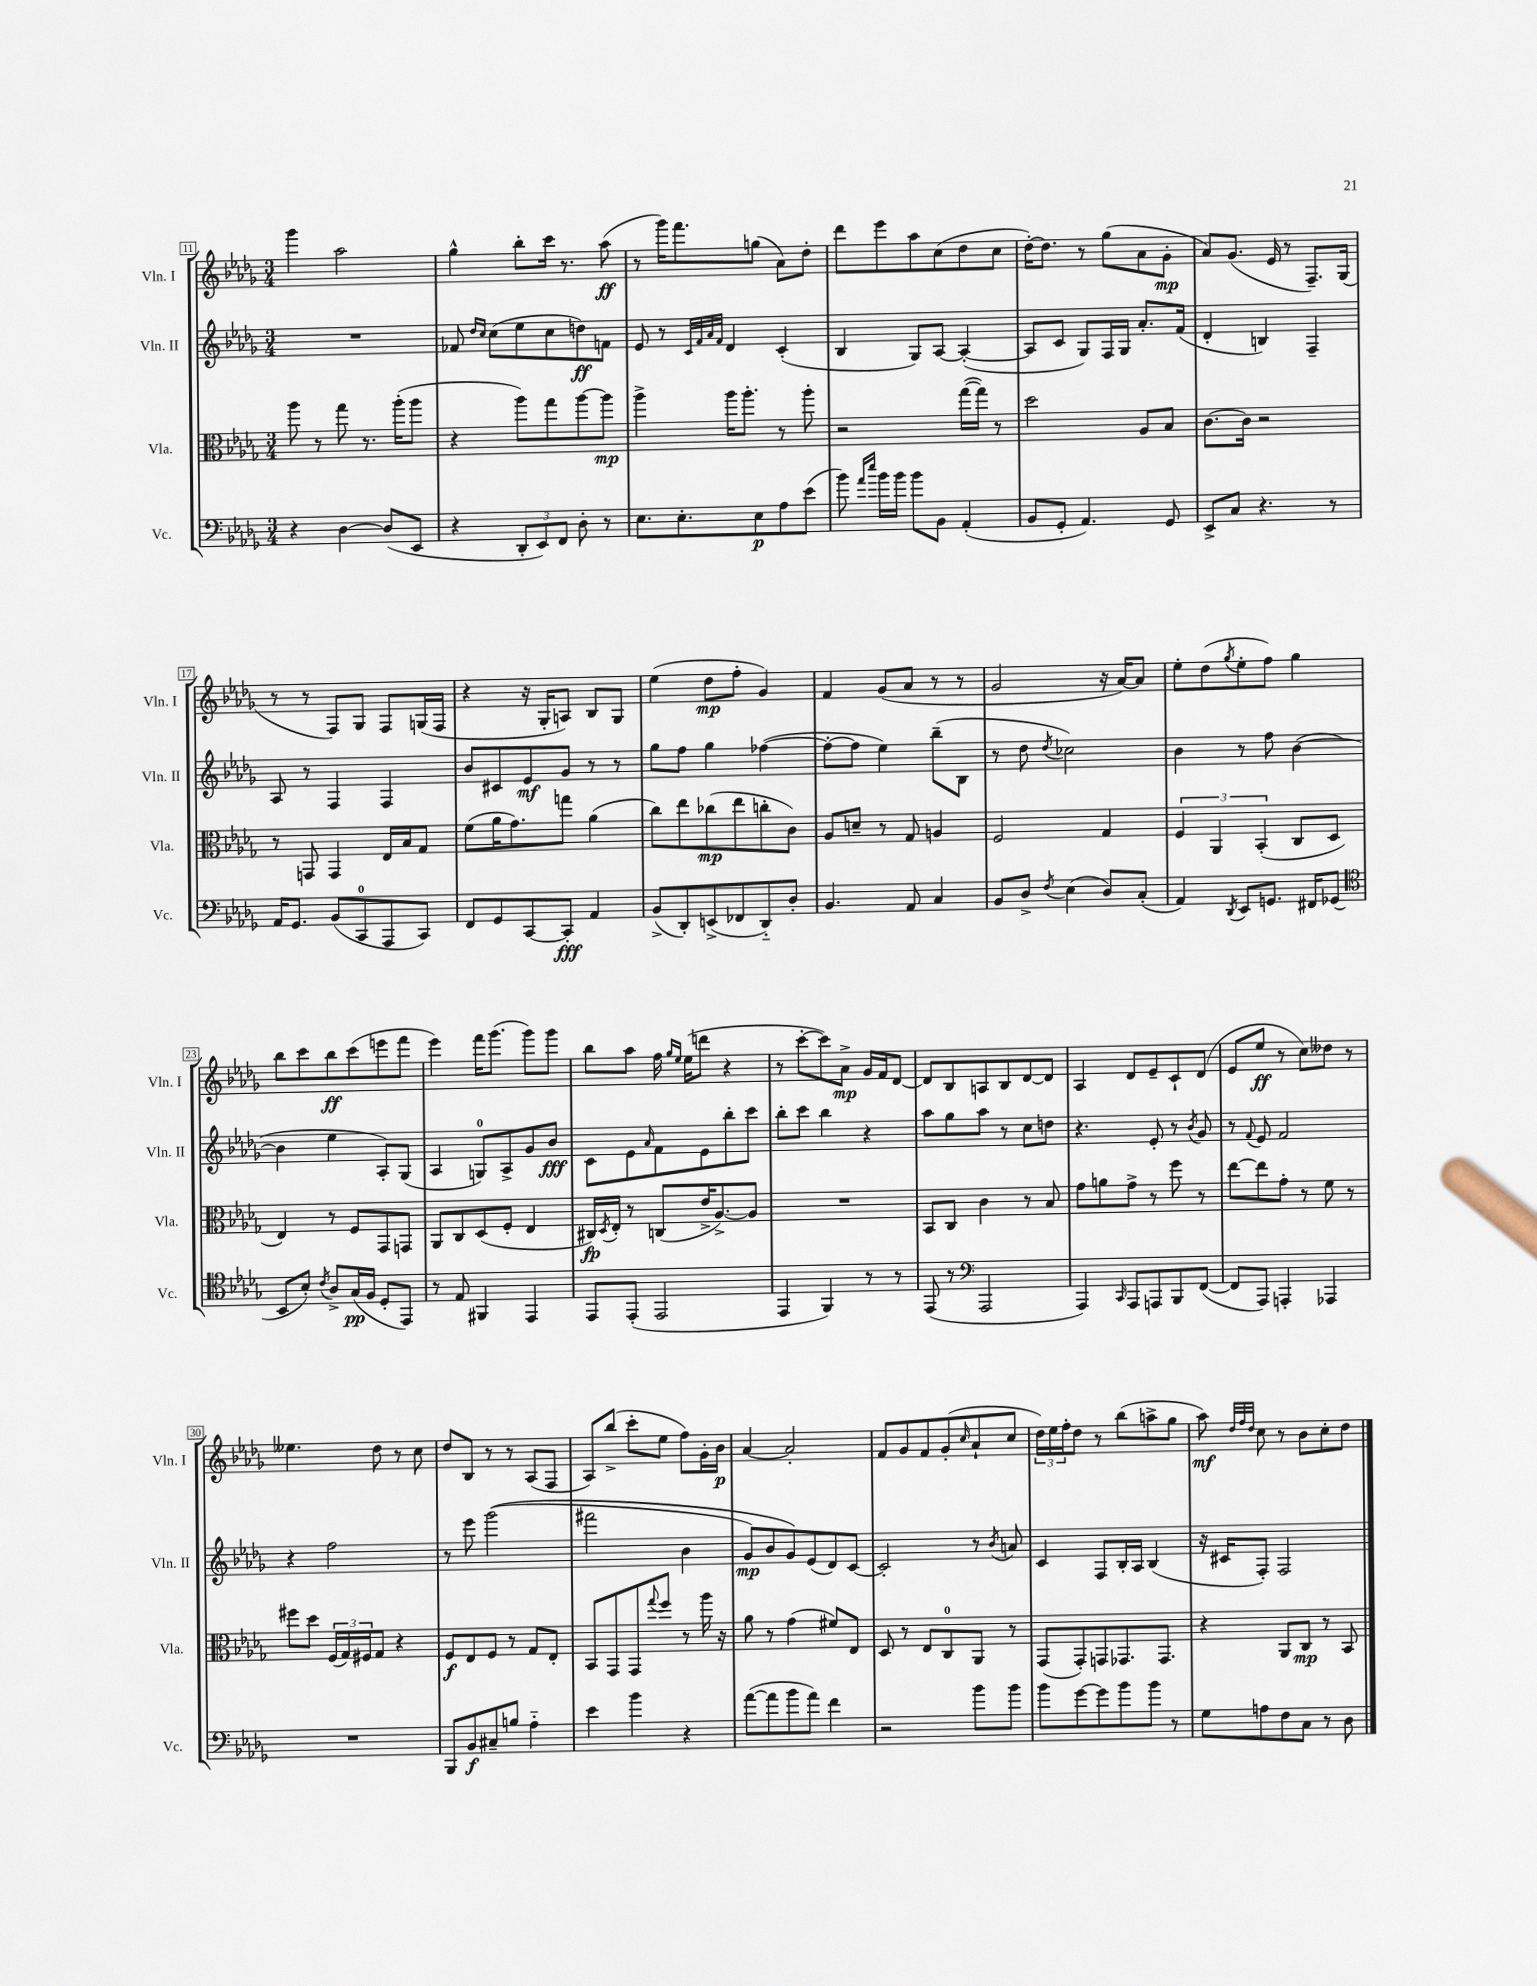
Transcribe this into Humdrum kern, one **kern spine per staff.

**kern	**dynam	**kern	**dynam	**kern	**dynam	**kern	**dynam
*part4	*part4	*part3	*part3	*part2	*part2	*part1	*part1
*staff4	*staff4	*staff3	*staff3	*staff2	*staff2	*staff1	*staff1
*I"Vc.	*	*I"Vla.	*	*I"Vln. II	*	*I"Vln. I	*
*I'Vc.	*	*I'Vla.	*	*I'Vln. II	*	*I'Vln. I	*
*clefF4	*	*clefC3	*	*clefG2	*	*clefG2	*
*k[b-e-a-d-g-]	*	*k[b-e-a-d-g-]	*	*k[b-e-a-d-g-]	*	*k[b-e-a-d-g-]	*
*M3/4	*	*M3/4	*	*M3/4	*	*M3/4	*
=11	=11	=11	=11	=11	=11	=11	=11
4r	.	8aa-\	.	2.r	.	4ggg-\	.
.	.	8r	.	.	.	.	.
[4D-\	.	8gg-\	.	.	.	2aa-\	.
.	.	8.r	.	.	.	.	.
(8D-/L]	.	.	.	.	.	.	.
.	.	(16aa-'\KL	.	.	.	.	.
8EE-/J	.	8aa-\J	.	.	.	.	.
=12	=12	=12	=12	=12	=12	=12	=12
4r	.	4r	.	8f-X/	.	4gg-^^\	.
.	.	.	.	16qqdd-/LL	.	.	.
.	.	.	.	16qqcc/JJ	.	.	.
.	.	.	.	(8cc\L	.	.	.
12DD-'/L	.	8aa-\L)	.	8ee-\	.	8bb-'\L	.
12EE-/)	.	.	.	.	.	.	.
.	.	8gg-\	.	8cc\	.	16ccc\Jk	.
12FF/J	.	.	.	.	.	.	.
.	.	.	.	.	.	8.r	.
8D-'\	.	[8aa-\	.	8ddn\)	ff	.	.
8r	.	8aa-\J]	mp	8fn\J	.	(8aa-\	ff
=13	=13	=13	=13	=13	=13	=13	=13
8.E-\L	.	4aa-^\	.	8e-/	.	8r	.
.	.	.	.	8r	.	16ggg-\KL)	.
8.E-'\	.	.	.	.	.	8.fff\	.
.	.	.	.	32qqc/LLL	.	.	.
.	.	.	.	32qqf/	.	.	.
.	.	.	.	32qqa-/	.	.	.
.	.	.	.	32qqf/JJJ	.	.	.
.	.	16aa-\KL	.	4d-/	.	.	.
.	.	8.aa-'\J	.	.	.	.	.
8E-\	p	.	.	.	.	(8ggn\J	.
8A-\	.	8r	.	(4c'/	.	8a-\L)	.
(8e-\J	.	8aa-'\	.	.	.	8dd-'\J	.
=14	=14	=14	=14	=14	=14	=14	=14
8b-\)	.	2r	.	4B-/	.	8ddd-\L	.
16qqa-/LL	.	.	.	.	.	.	.
16qqee-/JJ	.	.	.	.	.	.	.
16b-\LL	.	.	.	.	.	8eee-\	.
16b-\JJ	.	.	.	.	.	.	.
8b-\L	.	.	.	8G-/L)	.	8aa-\	.
8BB-\J	.	.	.	[8A-/J	.	(8cc\	.
(4AA-'/	.	([16gg-\LL	.	(4A-'/_	.	8dd-\	.
.	.	16gg-\JJ])	.	.	.	.	.
.	.	8r	.	.	.	8cc\J	.
=15	=15	=15	=15	=15	=15	=15	=15
8BB-/L	.	2dd-\	.	8A-/L]	.	[16dd-'\KL)	.
.	.	.	.	.	.	8.dd-\J]	.
8GG-'/J	.	.	.	8c/J	.	.	.
4.AA-/)	.	.	.	8G-/L)	.	8r	.
.	.	.	.	16F/L	.	(8gg-\L	.
.	.	.	.	16G-/JJ	.	.	.
.	.	8A-/L	.	8.a-'/L	.	8a-\	.
8GG-/	.	8B-/J	.	.	.	8g-'\J	mp
.	.	.	.	(16f/Jk	.	.	.
=16	=16	=16	=16	=16	=16	=16	=16
8EE-^/L	.	[8.c\L	.	4d-'/	.	8a-/L)	.
8C/J	.	.	.	.	.	(8.g-/J	.
.	.	16c\Jk]	.	.	.	.	.
4.r	.	2r	.	4Bn/)	.	.	.
.	.	.	.	.	.	16e-/	.
.	.	.	.	.	.	8r	.
.	.	.	.	4F~/	.	8.F~/L)	.
8r	.	.	.	.	.	.	.
.	.	.	.	.	.	(16G-/Jk	.
!!LO:LB:g=z
=17	=17	=17	=17	=17	=17	=17	=17
16AA-/KL	.	8r	.	8A-/	.	8r	.
8.GG-/J	.	.	.	.	.	.	.
.	.	8GGn/	.	8r	.	8r	.
(8BB-/L	.	4GG/	.	4F/	.	8F/L)	.
8CC/	.	.	.	.	.	8G-/J	.
8AAA-/	.	16E-/LL	.	4F/	.	8F/L	.
.	.	16B-/J	.	.	.	.	.
8CC/J)	.	8G-/J	.	.	.	(16Gn/L	.
.	.	.	.	.	.	16F/JJ	.
=18	=18	=18	=18	=18	=18	=18	=18
8FF/L	.	(8f\L	.	8b-/L	.	4r	.
8GG-/	.	16a-\K	.	8c#X/	.	.	.
.	.	8.g-\)	.	.	.	.	.
[8CC/	.	.	.	8e-/	mf	16r	.
.	.	.	.	.	.	16G-'/KL	.
8CC'/J]	fff	8ggn\J	.	8g-/J	.	8An/J)	.
4AA-/	.	(4a-\	.	8r	.	8B-/L	.
.	.	.	.	8r	.	8G-/J	.
=19	=19	=19	=19	=19	=19	=19	=19
(8BB-^/L	.	8cc\L)	.	8gg-\L	.	(4ee-\	.
8DD-'/)	.	8ee-\	.	8ff\J	.	.	.
(8EEn^/	.	(8cc-X\	mp	4gg-\	.	8dd-\L	mp
8FF-X/	.	8ee-\	.	.	.	8ff'\J	.
8DD-/)	.	8ccn'\	.	([4ff-X\	.	4g-/)	.
8D-'/J	.	8c\J)	.	.	.	.	.
=20	=20	=20	=20	=20	=20	=20	=20
4.BB-/	.	8A-/L	.	8ff-'\L_	.	4f/	.
.	.	8dn~/J	.	8ff-\J]	.	.	.
.	.	8r	.	4ee-\)	.	(8g-/L	.
8AA-/	.	8G-/	.	.	.	8a-/J	.
4C/	.	4An/	.	(8bb-~\L	.	8r	.
.	.	.	.	8B-\J	.	8r	.
=21	=21	=21	=21	=21	=21	=21	=21
8BB-/L	.	2F/	.	8r	.	2g-/	.
8D-^/J	.	.	.	8dd-\	.	.	.
8qF/	.	.	.	8qdd-/	.	.	.
(4E-\	.	.	.	2cc-X\)	.	.	.
8D-/L)	.	4G-/	.	.	.	16r	.
.	.	.	.	.	.	[16a-/KL)	.
(8C'/J	.	.	.	.	.	8a-/J]	.
=22	=22	=22	=22	=22	=22	=22	=22
4AA-/)	.	6F/	.	4b-\	.	8ee-'\L	.
.	.	.	.	.	.	(8dd-\	.
.	.	6AA-/	.	.	.	.	.
8qDD-/	.	.	.	.	.	8qgg-/	.
8EE-/L	.	.	.	8r	.	8ee-'\	.
.	.	(6BB-'/	.	.	.	.	.
8.GGn/J	.	.	.	8ff\	.	8ff\J)	.
.	.	8C/L	.	([4b-\	.	4gg-\	.
16FF#X/KL	.	.	.	.	.	.	.
(8GG-X/J	.	8D-/J	.	.	.	.	.
!!LO:LB:g=z
=23	=23	=23	=23	=23	=23	=23	=23
*clefC4	*	*	*	*	*	*	*
8BB-/L	.	4E-/)	.	4b-\]	.	8bb-\L	.
8B-'/J)	.	.	.	.	.	8ccc\	.
8qc/	.	.	.	.	.	.	.
8A-^/L	.	8r	.	4ee-\	.	8bb-\	ff
(16G-/L	pp	8F/L	.	.	.	(8ccc\	.
16F/JJ	.	.	.	.	.	.	.
8D-'/L	.	8GG-/	.	8A-'/L)	.	8eeen\	.
8EE-/J)	.	8GGn/J	.	(8G-/J	.	8fff\J	.
=24	=24	=24	=24	=24	=24	=24	=24
8r	.	8AA-/L	.	4A-/	.	4eee-\)	.
8E-/	.	8C/	.	.	.	.	.
4FF#X/	.	(8D-/	.	8Gn/L)	.	16fff\KL	.
.	.	.	.	.	.	(8.ggg-\J	.
.	.	8F'/J	.	8A-^/	.	.	.
4EE-/	.	4E-/	.	8g-/	.	8ggg-\L)	.
.	.	.	.	8b-/J	fff	8ggg-\J	.
=25	=25	=25	=25	=25	=25	=25	=25
8EE-/L	.	16C#X/LL)	fp	8c\L	.	8bb-\L	.
.	.	8qD-/	.	.	.	.	.
.	.	16E-'/JJ	.	.	.	.	.
(8EE-'/J	.	8r	.	8e-\	.	8aa-\J	.
.	.	.	.	16qqa-/	.	.	.
2EE-/	.	(8Cn/L	.	8f\	.	16ff\	.
.	.	.	.	.	.	16qqgg-/LL	.
.	.	.	.	.	.	16qqee-/JJ	.
.	.	.	.	.	.	(16ee-\KL	.
.	.	16e-^/K	.	8e-\	.	8dddn\J	.
.	.	[8.A-^/)	.	.	.	.	.
.	.	.	.	8bb-'\	.	4r	.
.	.	8A-/J]	.	8ccc\J	.	.	.
=26	=26	=26	=26	=26	=26	=26	=26
4EE-/	.	2.r	.	8bb-'\L	.	8r	.
.	.	.	.	8ccc\J	.	[8ccc'\L	.
4FF/)	.	.	.	4bb-\	.	8ccc\])	.
.	.	.	.	.	.	8a-^\J	mp
8r	.	.	.	4r	.	16g-/LL	.
.	.	.	.	.	.	16f/J	.
8r	.	.	.	.	.	[8d-/J	.
=27	=27	=27	=27	=27	=27	=27	=27
(8EE-/	.	8BB-/L	.	8aa-\L	.	8d-/L]	.
8r	.	8C/J	.	8gg-\	.	8B-/	.
*clefF4	*	*	*	*	*	*	*
2AAA-/	.	4c\	.	8aa-\J	.	8An/	.
.	.	.	.	8r	.	8B-/	.
.	.	8r	.	8cc\L	.	[8d-/	.
.	.	8B-/	.	8ddn\J	.	8d-/J]	.
=28	=28	=28	=28	=28	=28	=28	=28
4AAA-/)	.	8g-\L	.	4.r	.	4A-/	.
.	.	8an\	.	.	.	.	.
16qqCC/	.	.	.	.	.	.	.
8AAA-/L	.	8g-^\J	.	.	.	8d-/L	.
8AAAn/	.	8r	.	8e-'/	.	8e-~/	.
8BBB-/	.	8ff\	.	8r	.	8c`/	.
.	.	.	.	8qb-/	.	.	.
([8FF/J	.	8r	.	8g-/	.	(8d-/J	.
=29	=29	=29	=29	=29	=29	=29	=29
8FF/L]	.	[8ee-\L	.	8r	.	8e-/L	.
.	.	.	.	8qqf/	.	.	.
8AAA-/J)	.	8ee-\]	.	8e-/	.	8ee-/J	ff
4AAAn'/	.	8g-'\J	.	2f/	.	8r	.
.	.	8r	.	.	.	8cc\L)	.
4AAA-X/	.	8f\	.	.	.	8dd--X\J	.
.	.	8r	.	.	.	8r	.
!!LO:LB:g=z
=30	=30	=30	=30	=30	=30	=30	=30
2.r	.	8ff#X\L	.	4r	.	4.ee--X\	.
.	.	8dd-\J	.	.	.	.	.
.	.	(24F/LL	.	2ff\	.	.	.
.	.	24G-/)	.	.	.	.	.
.	.	24F#X/J	.	.	.	.	.
.	.	8G-/J	.	.	.	8dd-\	.
.	.	4r	.	.	.	8r	.
.	.	.	.	.	.	8cc\	.
=31	=31	=31	=31	=31	=31	=31	=31
8BBB-/L	.	8F/L	f	8r	.	8dd-/L	.
8BB-/	f	8E-/	.	8eee-\	.	8B-/J	.
8C#X~/	.	8F/J	.	((2ggg-\	.	8r	.
8Bn/J	.	8r	.	.	.	8r	.
4A-\	.	8G-/L	.	.	.	(8A-/L	.
.	.	8E-'/J	.	.	.	8F/J	.
=32	=32	=32	=32	=32	=32	=32	=32
4e-\	.	8BB-/L	.	2fff#X\	.	8A-/L)	.
.	.	8GG-/	.	.	.	(8bb-^/J	.
4b-\	.	8GG-/	.	.	.	8ccc'\L	.
.	.	8qqgg-/	.	.	.	.	.
.	.	8ff/J	.	.	.	8ee-\J	.
4r	.	8r	.	4b-\	.	8ff\L)	.
.	.	16aa-\	.	.	.	16g-'\L	.
.	.	16r	.	.	.	16b-\JJ	p
=33	=33	=33	=33	=33	=33	=33	=33
([8a-\L	.	8a-\	.	8g-/L)	mp	[4a-/	.
8a-\]	.	8r	.	8b-/	.	.	.
8b-\	.	(4g-\	.	8g-/)	.	2a-'/]	.
8a-\J)	.	.	.	(8e-/	.	.	.
4f\	.	8f#X/L)	.	8d-/)	.	.	.
.	.	8E-/J	.	[8c/J	.	.	.
=34	=34	=34	=34	=34	=34	=34	=34
2r	.	8D-/	.	2c'/]	.	8f/L	.
.	.	8r	.	.	.	8g-/	.
.	.	8E-/L	.	.	.	8f/	.
.	.	8C/	.	.	.	(8g-'/	.
.	.	.	.	.	.	16qqcc/	.
8b-\L	.	8AA-/J	.	8r	.	8a-`/	.
.	.	.	.	8qb-/	.	.	.
8b-\J	.	8r	.	8an/	.	8cc/J	.
=35	=35	=35	=35	=35	=35	=35	=35
8b-\L	.	(8GG-/L	.	4c/	.	24dd-\LL)	.
.	.	.	.	.	.	24ee-\	.
.	.	.	.	.	.	24ff'\J	.
[8g-\	.	8GG-'/)	.	.	.	8dd-\J	.
8g-\]	.	8GGn/	.	8F/L	.	8r	.
8b-\	.	8.GG-X/	.	16B-'/L	.	(8bb-\L	.
.	.	.	.	16A-/JJ	.	.	.
8b-\J	.	.	.	(4B-/	.	8aan^\	.
.	.	8.GG-/J	.	.	.	.	.
8r	.	.	.	.	.	8gg-\J	.
=36	=36	=36	=36	=36	=36	=36	=36
8G-\L	.	4r	.	16r	.	8aa-\)	mf
.	.	.	.	16c#X/KL	.	.	.
.	.	.	.	.	.	32qqdd-/LLL	.
.	.	.	.	.	.	32qqff/	.
.	.	.	.	.	.	32qqdd-/JJJ	.
8An\	.	.	.	8F'/J)	.	8cc\	.
8F\	.	8AA-/L	.	2F/	.	8r	.
8C\J	.	8C/J	mp	.	.	8b-\L	.
8r	.	8r	.	.	.	8cc'\	.
8D-\	.	8BB-/	.	.	.	8dd-\J	.
==	==	==	==	==	==	==	==
*-	*-	*-	*-	*-	*-	*-	*-
